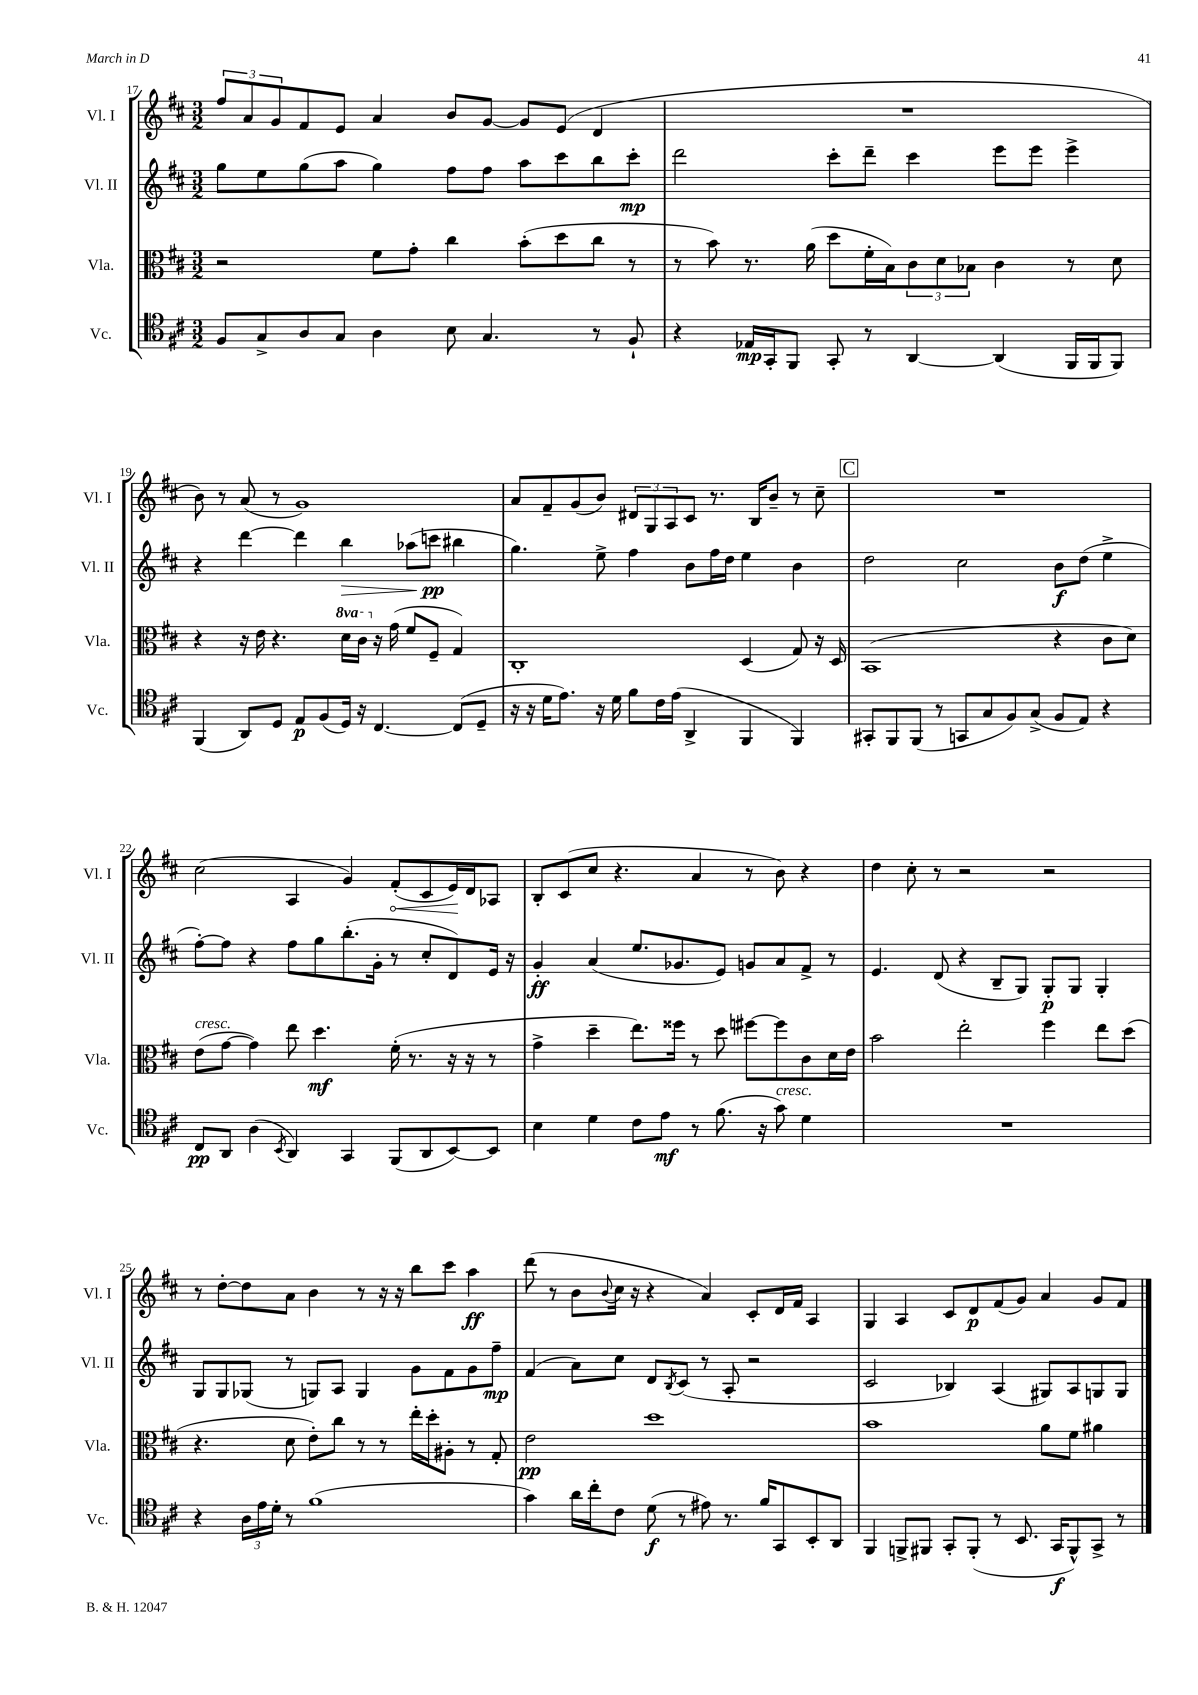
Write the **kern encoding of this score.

**kern	**kern	**kern	**kern
*staff4	*staff3	*staff2	*staff1
*clefC4	*clefC3	*clefG2	*clefG2
*k[f#c#]	*k[f#c#]	*k[f#c#]	*k[f#c#]
*M3/2	*M3/2	*M3/2	*M3/2
8F#/L	2r	8gg\L	12ff#/L
.	.	.	12a/
8G^/	.	8ee\	.
.	.	.	12g/
8A/	.	(8gg\	8f#/
8G/J	.	8aa\J	8e/J
4A\	8f#\L	4gg\)	4a/
.	8g'\J	.	.
8B\	4cc#\	8ff#\L	8b/L
4.G/	.	8ff#\J	[8g/J
.	(8b'\L	8aa\L	8g/]L
.	8dd\	8ccc#\	(8e/J
8r	8cc#\J	8bb\	4d/
8F#`/	8r	8ccc#'\J	.
=	=	=	=
4r	8r	2ddd\	1.r
.	8b\)	.	.
16E-/LL	8.r	.	.
16GG'/J	.	.	.
8FF#/J	.	.	.
.	(16a\	.	.
8GG'/	8dd\L	8ccc#'\L	.
8r	16f#'\L	8ddd~\J	.
.	16B\J)	.	.
[4AA/	12c#\	4ccc#\	.
.	12d\	.	.
.	12B-\J	.	.
(4AA/]	4c#\	8eee\L	.
.	.	8eee\J	.
16FF#/LL	8r	4eee^\	.
16FF#/J	.	.	.
8FF#/J)	8d\	.	.
=	=	=	=
(4FF#/	4r	4r	8b\)
.	.	.	8r
8AA/L)	16r	[4ddd\	(8a/
.	16e\	.	.
8D/J	4.r	.	8r
8E/L	.	4ddd\]	1g)
(8F#/	.	.	.
16D/Jk)	16dd\LL	4bb\	.
16r	16cc#\JJ	.	.
[4.C#/	16r	.	.
.	(16g\	.	.
.	8f#/L	(8aa-\L	.
.	8F#~/J	8ccc\J	.
(8C#/]L	4G/)	4bb#\	.
8D~/J	.	.	.
=	=	=	=
16r	1C#'	4.gg\)	8a/L
16r	.	.	.
16d\LK	.	.	8f#~/
8.e\J)	.	.	.
.	.	.	(8g/
16r	.	8ee^\	8b/J)
16d\	.	.	.
8f#\L	.	4ff#\	12d#/L
.	.	.	12G/
16c#\L	.	.	.
.	.	.	12A/
(16e\JJ	.	.	.
4AA^/	.	8b\L	8c#/J
.	.	16ff#\L	8.r
.	.	16dd\JJ	.
4FF#/	(4D/	4ee\	.
.	.	.	16B/LK
.	.	.	8b~/J
4FF#/)	8G/)	4b\	8r
.	16r	.	8cc#~\
.	16D/	.	.
=	=	=	=
8GG#'/L	(1BB	2dd\	1.r
8FF#/	.	.	.
(8FF#/J	.	.	.
8r	.	.	.
8GG/L	.	2cc#\	.
8G/	.	.	.
8F#/)	.	.	.
(8G^/J	.	.	.
8F#/L	4r	8b\L	.
8E/J)	.	(8dd\J	.
4r	8c#\L	4ee^\	.
.	8d\J)	.	.
=	=	=	=
8C#/L	(8e\L	[8ff#'\L)	(2cc#\
8AA/J	[8g\J	8ff#\]J	.
(4A\	4g\])	4r	.
8qBB/	.	.	.
4AA/)	8ee\	8ff#\L	4A/
.	4.dd\	8gg\	.
4GG/	.	(8.bb'\	4g/)
.	.	16g'\Jk	.
(8FF#/L	(16f#'\	8r	(8f#'/L
.	8.r	.	.
8AA/	.	8cc#'/L	8c#/
[8BB/)	16r	8d/)	16e/L)
.	16r	.	16d/J
8BB/]J	8r	16e/Jk	8A-/J
.	.	16r	.
=	=	=	=
4B\	4g^\	4g'/	8B'/L
.	.	.	(8c#/
4d\	4dd~\	(4a/	8cc#/J
.	.	.	4.r
8c#\L	8.ee\L)	8.ee/L	.
8e\J	.	.	.
.	16ff##\Jk	8.g-/	.
8r	8r	.	4a/
(8.f#\	8dd\	8e/J)	.
.	[8ff#\L	8g/L	8r
16r	.	.	.
8g\)	8ff#\]	8a/	8b\)
4d\	8c#\	8f#^/J	4r
.	16d\L	8r	.
.	16e\JJ	.	.
=	=	=	=
1.r	2b\	4.e/	4dd\
.	.	.	8cc#'\
.	.	(8d/	8r
.	2ee'\	4r	2r
.	.	8B~/L	.
.	.	8G/J)	.
.	4ff#\	8G'/L	2r
.	.	8G/J	.
.	8ee\L	4G'/	.
.	(8dd\J	.	.
=	=	=	=
4r	4.r	8G/L	8r
.	.	8G/	[8dd'\L
24A\LL	.	(8G-/J	8dd\]
24e\	.	.	.
24d'\JJ	.	.	.
8r	8d\	8r	8a\J
(1f#	8e'\L)	8G/L)	4b\
.	8cc#\J	8A/J	.
.	8r	4G/	8r
.	8r	.	16r
.	.	.	16r
.	16ee'\LL	8g\L	8bb\L
.	16dd'\J	.	.
.	8A#'\J	8f#\	8ccc#\J
.	8r	8g\	4aa\
.	8G'/	8ff#~\J	.
=	=	=	=
4g\)	2e\	(4f#/	(8ddd\
.	.	.	8r
16a\LL	.	8a\L)	8b\L
16cc#'\J	.	.	.
.	.	.	8qqb/
8c#\J	.	8cc#\J	16cc#\Jk
.	.	.	16r
(8d\	1dd	8d/L	4r
.	.	8qB/	.
8r	.	(8c#/J	.
8e#\)	.	8r	4a/)
8.r	.	8A'/	.
.	.	2r	8c#'/L
16f#/LK	.	.	.
8GG/	.	.	16d/L
.	.	.	16f#/JJ
8BB'/	.	.	4A/
8AA/J	.	.	.
=	=	=	=
4FF#/	1b	2c#/	4G/
8FF^/L	.	.	4A/
8FF#/J	.	.	.
8GG'/L	.	4B-/)	8c#/L
(8FF#'/J	.	.	8d/
8r	.	(4A/	(8f#/
8.BB/	.	.	8g/J)
.	8a\L	8G#/L)	4a/
16GG/LK	.	.	.
8FF#^^/)	8f#\J	8A/	.
8GG^/J	4a#\	8G/	8g/L
8r	.	8G/J	8f#/J
==	==	==	==
*-	*-	*-	*-
